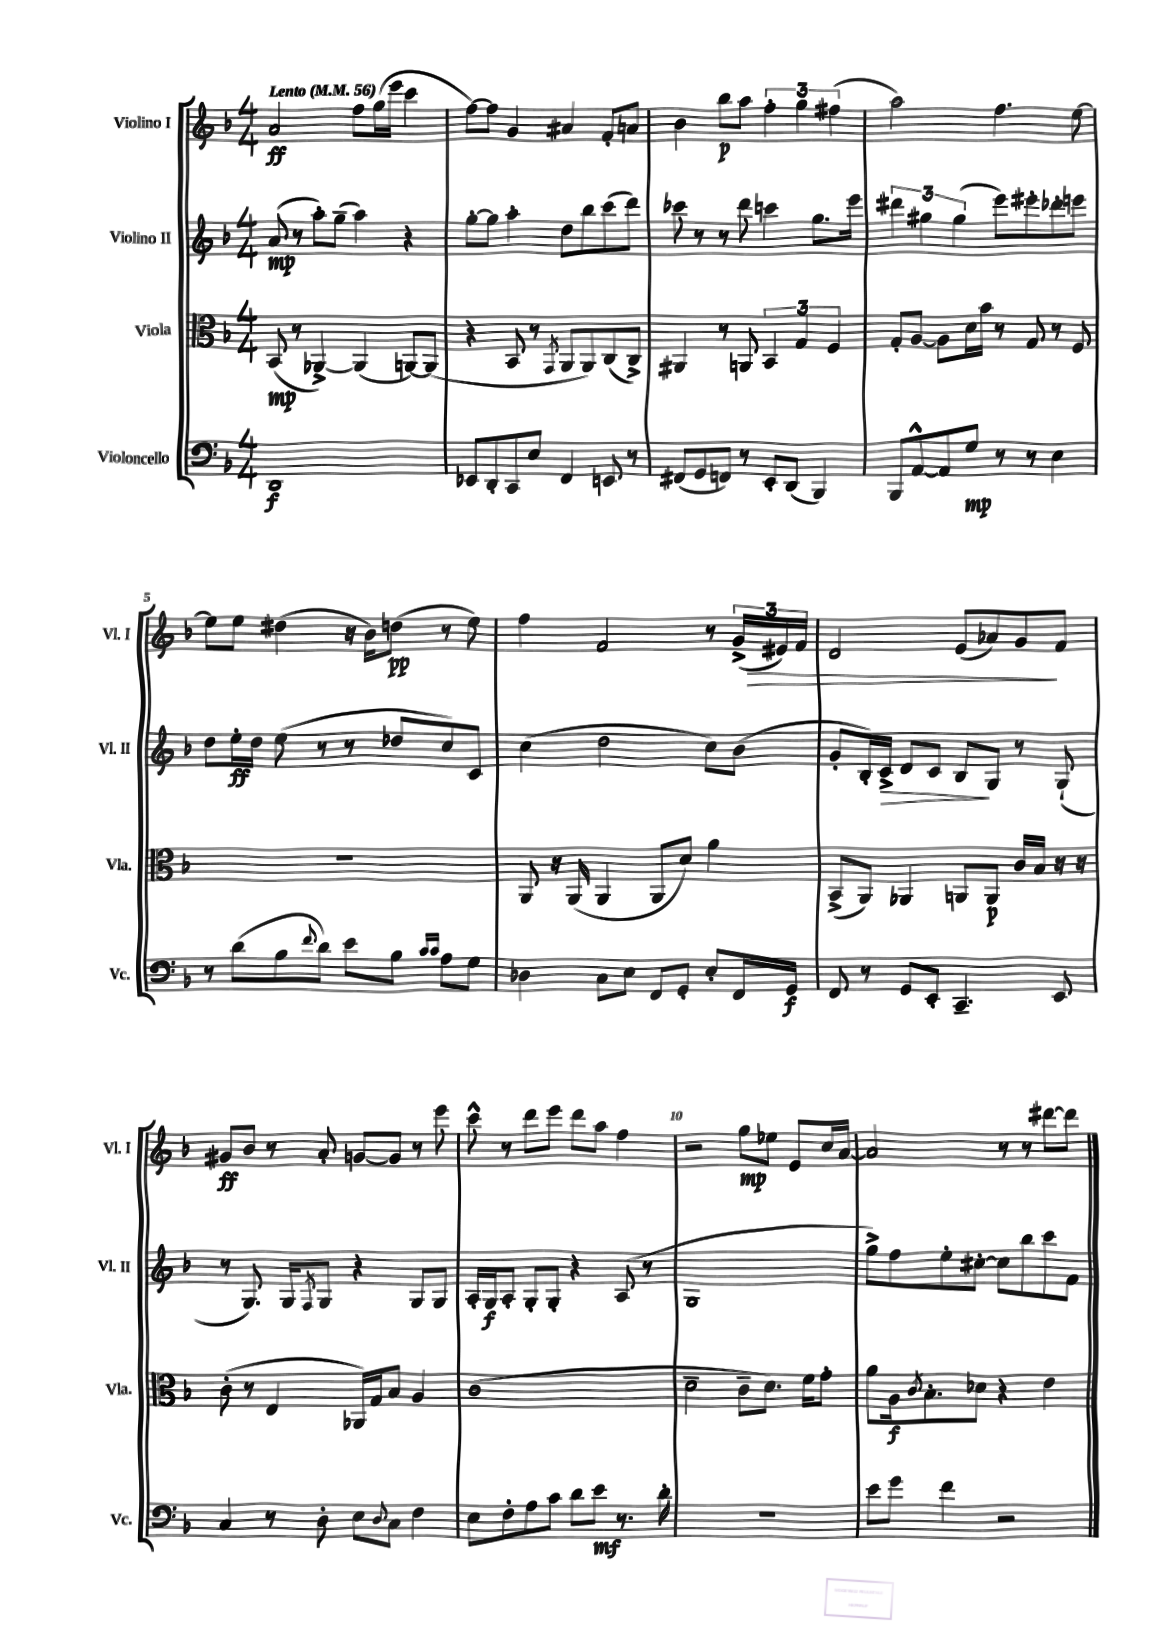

**kern	**kern	**kern	**kern
*staff4	*staff3	*staff2	*staff1
*clefF4	*clefC3	*clefG2	*clefG2
*k[b-]	*k[b-]	*k[b-]	*k[b-]
*M4/4	*M4/4	*M4/4	*M4/4
*MM56	*MM56	*MM56	*MM56
1DD	(8BB-/	(8a/	2a/
.	8r	8r	.
.	[4AA-^/)	8aa'\L)	.
.	.	(8gg~\J	.
.	(4AA-/]	4aa\)	8ff\L
.	.	.	(16gg\L
.	.	.	16eee\JJ
.	[8AA/L)	4r	4ccc\
.	(8AA/]J	.	.
=	=	=	=
8EE-/L	4r	[8gg'\L	[8ff\L)
8DD'/	.	8gg\]J	8ff\]J
8CC/	8BB-/	4aa'\	4g/
8E/J	8r	.	.
.	8qGG/	.	.
4FF/	8AA/L	8dd\L	4a#/
.	8AA/)	8bb-\	.
8EE/	(8C/	(8ccc\	8f'/L
8r	8C^/J)	8ddd\J)	8a/J
=	=	=	=
(8FF#/L	4AA#/	8ccc-\	4b-\
8GG/	.	8r	.
8FF/J)	8r	8r	8bb-\L
8r	8AA/	8ddd\	8aa\J
8EE'/L	6BB-/	4ccc\	6ff'\
(8DD/J	.	.	.
.	6G/	.	6gg\
4BBB-/)	.	8.gg\L	.
.	6F/	.	(6ff#\
.	.	16eee\Jk	.
=	=	=	=
8BBB-/L	8G'/L	6ddd#\	2aa\)
[8AA^^/	[8A/J	.	.
.	.	6gg#\	.
8AA/]	8A\]L	.	.
.	.	(6gg#\	.
8G/J	16d\L	.	.
.	16b-\JJ	.	.
8r	8r	8eee\L)	4.ff\
8r	8G/	8eee#'\	.
4E\	8r	8ddd-'\	.
.	8F/	8eee\J	[8ee\
=	=	=	=
8r	1r	8dd\L	8ee\]L
(8d\L	.	16ee'\L	8ee\J
.	.	16dd\JJ	.
8B-\	.	(8ee\	(4dd#\
8qqf/	.	.	.
8d\J)	.	8r	.
8e\L	.	8r	16r
.	.	.	16b-\LK)
8B-\J	.	8dd-/L	(8dd\J
16qqc/LL	.	.	.
16qqc/JJ	.	.	.
8A\L	.	8cc/)	8r
8G\J	.	8c/J	8ee\)
=	=	=	=
4D-\	8AA/	(4cc\	4ff\
.	16r	.	.
.	(16AA/	.	.
8C\L	4AA/	2dd\	2f/
8E\J	.	.	.
8FF/L	8AA/L	.	.
8GG'/J	8d/J)	.	.
8E'/L	4a\	8cc\L)	8r
16FF/L	.	(8b-\J	(24g^/LL
.	.	.	24e#/)
16GG/JJ	.	.	.
.	.	.	24f/JJ
=	=	=	=
8FF/	(8BB-^/L	8g'/L	2d/
8r	8AA/J)	16B-'/L)	.
.	.	16c^/JJ	.
8GG/L	4AA-/	8d/L	.
8EE'/J	.	8c/J	.
4.CC~/	8AA/L	8B-/L	(8e/L
.	8AA/J	8G/J	8a-/)
.	16c/LL	8r	8g/
.	16B-/JJ	.	.
8EE/	16r	(8G`/	8f/J
.	16r	.	.
=	=	=	=
4C/	(8c'\	8r	8g#/L
.	8r	8.G/)	8b-/J
8r	4E/	.	8r
.	.	16G/LK	.
.	.	8qF/	.
8D'\	.	8G/J	8a'/
8E\L	16AA-/LL)	4r	[8g/L
.	16G/J	.	.
8qqD/	.	.	.
8C\J	8B-/J	.	8g/]J
4F\	4A/	8G/L	8r
.	.	8G/J	8eee\
=	=	=	=
8E\L	(1c	16A'/LL	8ccc^^\
.	.	16G/J	.
8F'\	.	8A'/J	8r
8A\	.	8G'/L	8ddd\L
8c\J	.	8G'/J	8eee\J
8d\L	.	4r	8ddd\L
8e\J	.	.	8aa\J
8.r	.	(8A/	4ff\
.	.	8r	.
16d'\	.	.	.
=	=	=	=
1r	2d~\	1G	2r
.	8c~\L	.	8gg\L
.	8.d\J)	.	8ee-\J
.	.	.	8e/L
.	16f\LK	.	.
.	8g'\J	.	16cc/L
.	.	.	[16a/JJ
=	=	=	=
8e\L	8a\L	8gg^\L)	2a/]
8g\J	16A\k	8ff\	.
.	8qc/	.	.
.	8.B-'\	.	.
4f\	.	8ee'\	.
.	8d-\J	[8cc#'\J	.
2r	4r	8cc#\]L	8r
.	.	8bb-\	8r
.	4e\	8ccc\	[8ddd#\L
.	.	8f\J	8ddd#\]J
==	==	==	==
*-	*-	*-	*-
